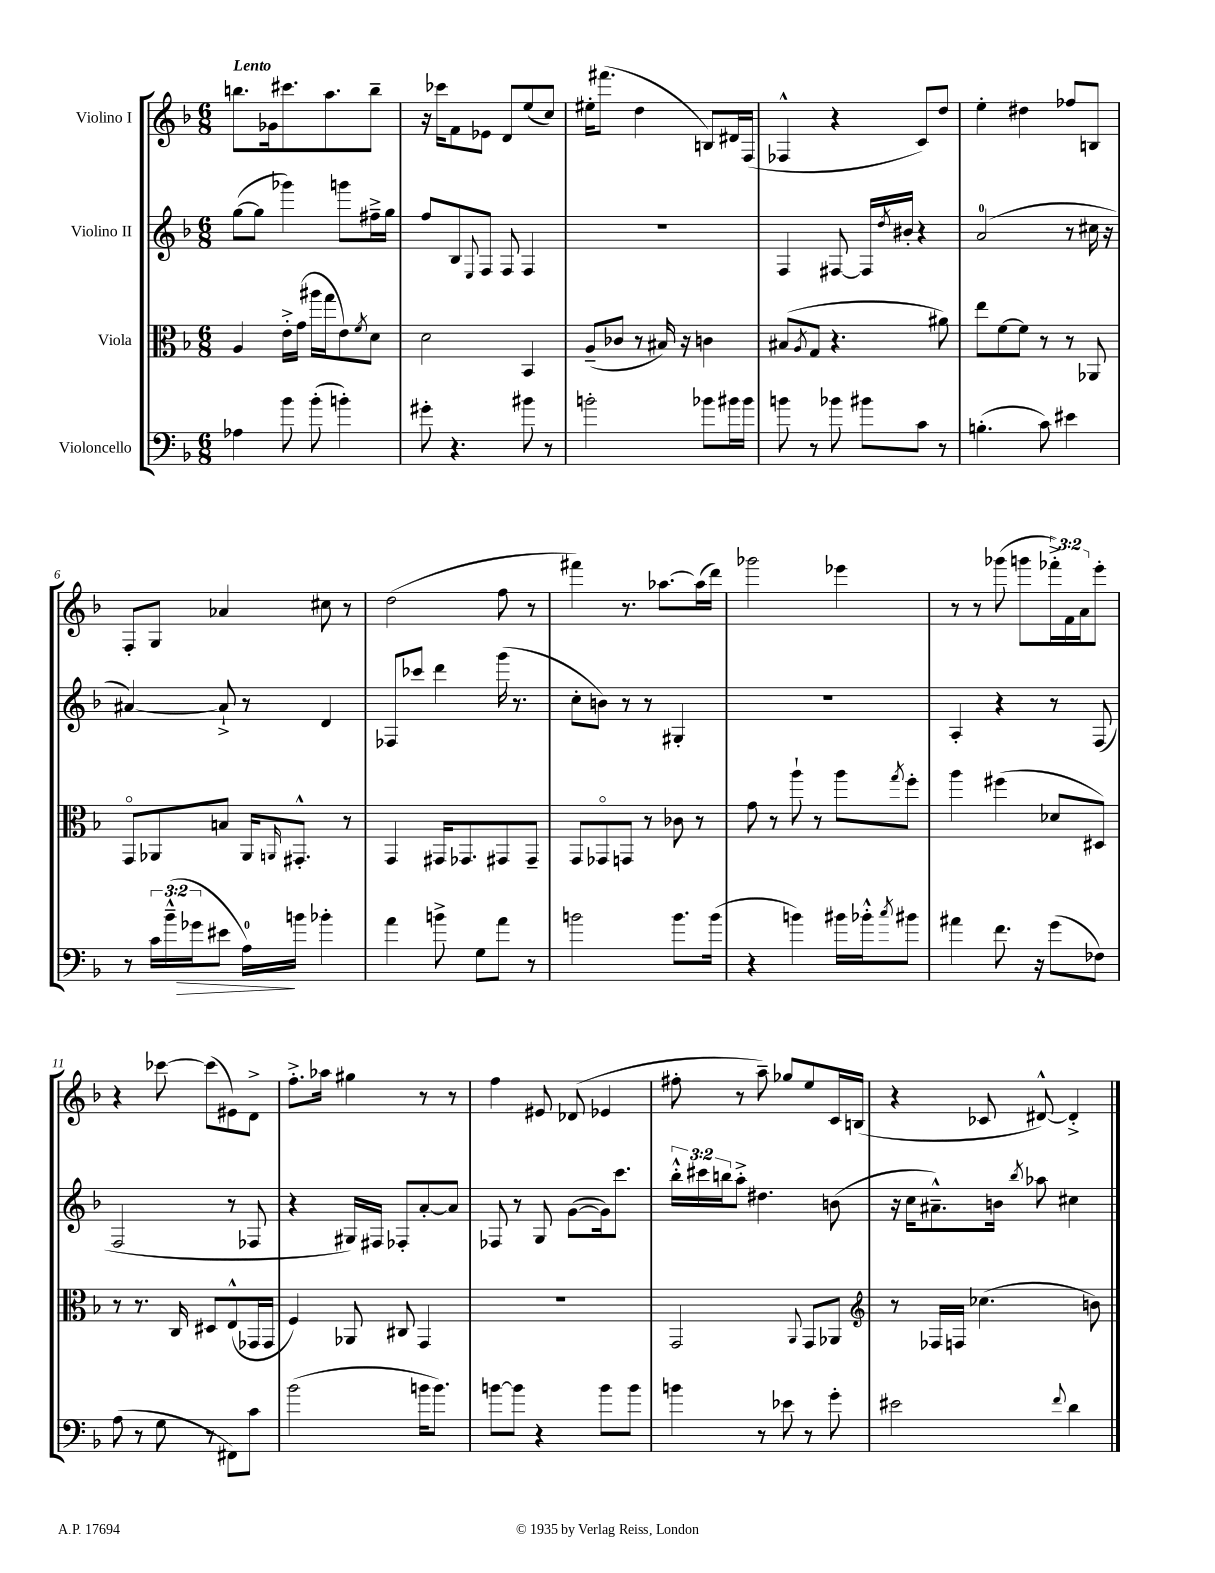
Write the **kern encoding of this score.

**kern	**dynam	**kern	**kern	**kern
*part4	*part4	*part3	*part2	*part1
*staff4	*staff4	*staff3	*staff2	*staff1
*I"Violoncello	*	*I"Viola	*I"Violino II	*I"Violino I
*clefF4	*	*clefC3	*clefG2	*clefG2
*k[b-]	*	*k[b-]	*k[b-]	*k[b-]
*M6/8	*	*M6/8	*M6/8	*M6/8
=1	=1	=1	=1	=1
!	!	!	!	!LO:TX:a:B:t=Lento
4A-X\	.	4A/	([8gg\L	8.bbn\L
.	.	.	8gg\J]	.
.	.	.	.	16g-X\k
8b-\	.	16e'^\LL	4ggg-X\)	8.ccc#X\
.	.	(16g\JJ	.	.
(8b-'\	.	16aa#X\LL	.	.
.	.	16gg\J	.	8.aa\
4bn'\)	.	8e\)	8gggn\L	.
.	.	8qf/	.	.
.	.	8d\J	16ff#X~^\L	8bb~\J
.	.	.	16gg\JJ	.
=2	=2	=2	=2	=2
8g#X'\	.	2d\	8ff/L	16r
.	.	.	.	16ccc-X\KL
4.r	.	.	8B-/	8f\
.	.	.	8qqE/	.
.	.	.	8F/J	8e-X\J
.	.	.	8F/	8d/L
8b#X\	.	4BB-/	4F/	(8ee/
8r	.	.	.	8cc/J)
=3	=3	=3	=3	=3
2bn'\	.	(8A~/L	2.r	16ee#X'\KL
.	.	.	.	(8.fff#X\J
.	.	8c-X/J	.	.
.	.	8r	.	4dd\
.	.	16B#X/)	.	.
.	.	16r	.	.
8b-X\L	.	4cn\	.	8Bn/L)
16b#X\L	.	.	.	16d#X/L
16b#\JJ	.	.	.	(16F/JJ
=4	=4	=4	=4	=4
8bn\	.	(8B#X/L	4F/	4F-X^^/
.	.	8qA/	.	.
8r	.	8G/J	.	.
8b-X\	.	4.r	[8F#X/	4r
8b#X\L	.	.	16F#/LL]	.
.	.	.	8qdd/	.
.	.	.	16b#X'/JJ	.
8c\J	.	.	4r	8c/L)
8r	.	8a#X\)	.	8dd/J
=5	=5	=5	=5	=5
(4.Bn'\	.	8ee\L	(2a/	4ee'\
.	.	[8f\	.	.
.	.	8f\J]	.	4dd#X\
8c\)	.	8r	.	.
4e#X\	.	8r	8r	8ff-X/L
.	.	8AA-X/	16cc#X\	8Bn/J
.	.	.	16r	.
!!LO:LB:g=z
=6	=6	=6	=6	=6
8r	.	8GG/L	[4a#X/)	8F'/L
24c\LL	.	8AA-X/	.	8G/J
(24b-~^^\	.	.	.	.
!	!LO:HP:b	!	!	!
24g-X\J	>	.	.	.
8e#X\J	.	8Bn/J	8a#`^/]	4a-X/
16A\LL)	.	16AA-/KL	8r	.
.	.	16qqAAn/	.	.
16bn\JJ	]	8.GG#X'^^/J	.	.
4b-X'\	.	.	4d/	8cc#X\
.	.	8r	.	8r
=7	=7	=7	=7	=7
4a\	.	4GG/	8F-X/L	(2dd\
.	.	.	8ccc-X/J	.
8bn^\	.	16GG#X/KL	4ddd\	.
.	.	8.GG-X/	.	.
8G\L	.	.	.	.
8a\J	.	8GG#X/	(16ggg\	8ff\
.	.	.	8.r	.
8r	.	8GG#~/J	.	8r
=8	=8	=8	=8	=8
2bn\	.	8GG/L	8cc'\L	4fff#X\)
.	.	8GG-X/	8bn\J)	.
.	.	8GGn/J	8r	8.r
.	.	8r	8r	.
.	.	.	.	[8.aa-X\L
8.b\L	.	8c-X\	4G#X'/	.
.	.	8r	.	(16aa-\L]
(16b\Jk	.	.	.	16ddd\JJ)
=9	=9	=9	=9	=9
4r	.	8g\	2.r	2ggg-X\
.	.	8r	.	.
4bn\)	.	8aa`\	.	.
.	.	8r	.	.
16b#X\LL	.	8aa\L	.	4eee-X\
16b-X'^^\J	.	.	.	.
8qcc/	.	8qgg/	.	.
8b#X\J	.	8ff'\J	.	.
=10	=10	=10	=10	=10
4a#X\	.	4aa\	4A'/	8r
.	.	.	.	8r
8.f\	.	(4ff#X\	4r	(8ggg-X\
.	.	.	.	8gggn\L
16r	.	.	.	.
(8g\L	.	8d-X/L	8r	24fff-X'^\L)
.	.	.	.	24f\
.	.	.	.	24a\J
8F-X\J)	.	8D#X/J)	(8F/	8eee'\J
!!LO:LB:g=z
=11	=11	=11	=11	=11
(8A\	.	8r	2F/	4r
8r	.	8.r	.	.
8G\	.	.	.	[8ccc-X\
.	.	16C/	.	.
8r	.	8D#X/L	.	(8ccc-\L]
8FF#X\L)	.	(8E^^/	8r	8e#X\)
8c\J	.	16GG-X/L	8F-X/	8d^\J
.	.	16GG-/JJ	.	.
=12	=12	=12	=12	=12
(2b-\	.	4F/)	4r	8.ff'^\L
.	.	.	.	16aa-X\Jk
.	.	8AA-X/	16G#X/LL)	4gg#X\
.	.	.	16F#X/JJ	.
.	.	8C#X/	8F-X'/L	.
16bn\KL	.	4GG/	[8a'/	8r
8.b\J)	.	.	.	.
.	.	.	8a/J]	8r
=13	=13	=13	=13	=13
[8bn\L	.	2.r	8F-X/	4ff\
8b\J]	.	.	8r	.
4r	.	.	8G/	8e#X/
.	.	.	([8g\L	(8d-X/
8b\L	.	.	16g\k])	4e-X/
.	.	.	8.ccc\J	.
8b\J	.	.	.	.
=14	=14	=14	=14	=14
4bn\	.	2GG/	24bb-'^^\LL	8ff#X'\
.	.	.	24ccc#X\	.
.	.	.	24bbn\J	.
.	.	.	8aa'^\J	8r
8r	.	.	4.dd#X\	8aa~\)
8e-X\	.	.	.	8gg-X/L
.	.	8qqAA/	.	.
8r	.	8GG/L	.	8ee/
8g'\	.	8AA-X/J	(8bn\	16c/L
.	.	.	.	(16Bn/JJ
=15	=15	=15	=15	=15
*	*	*clefG2	*	*
2e#X\	.	8r	16r	4r
.	.	.	16cc\KL	.
.	.	16F-X/LL	8.a#X~^^\)	.
.	.	16Fn/JJ	.	.
.	.	(4.cc-X\	.	8c-X/
.	.	.	16bn\Jk	.
.	.	.	8qbb-/	.
.	.	.	8aa-X\	[8d#X^^/)
8qqf/	.	.	.	.
4d\	.	.	4cc#X\	4d#'^/]
.	.	8bn\)	.	.
==	==	==	==	==
*-	*-	*-	*-	*-
